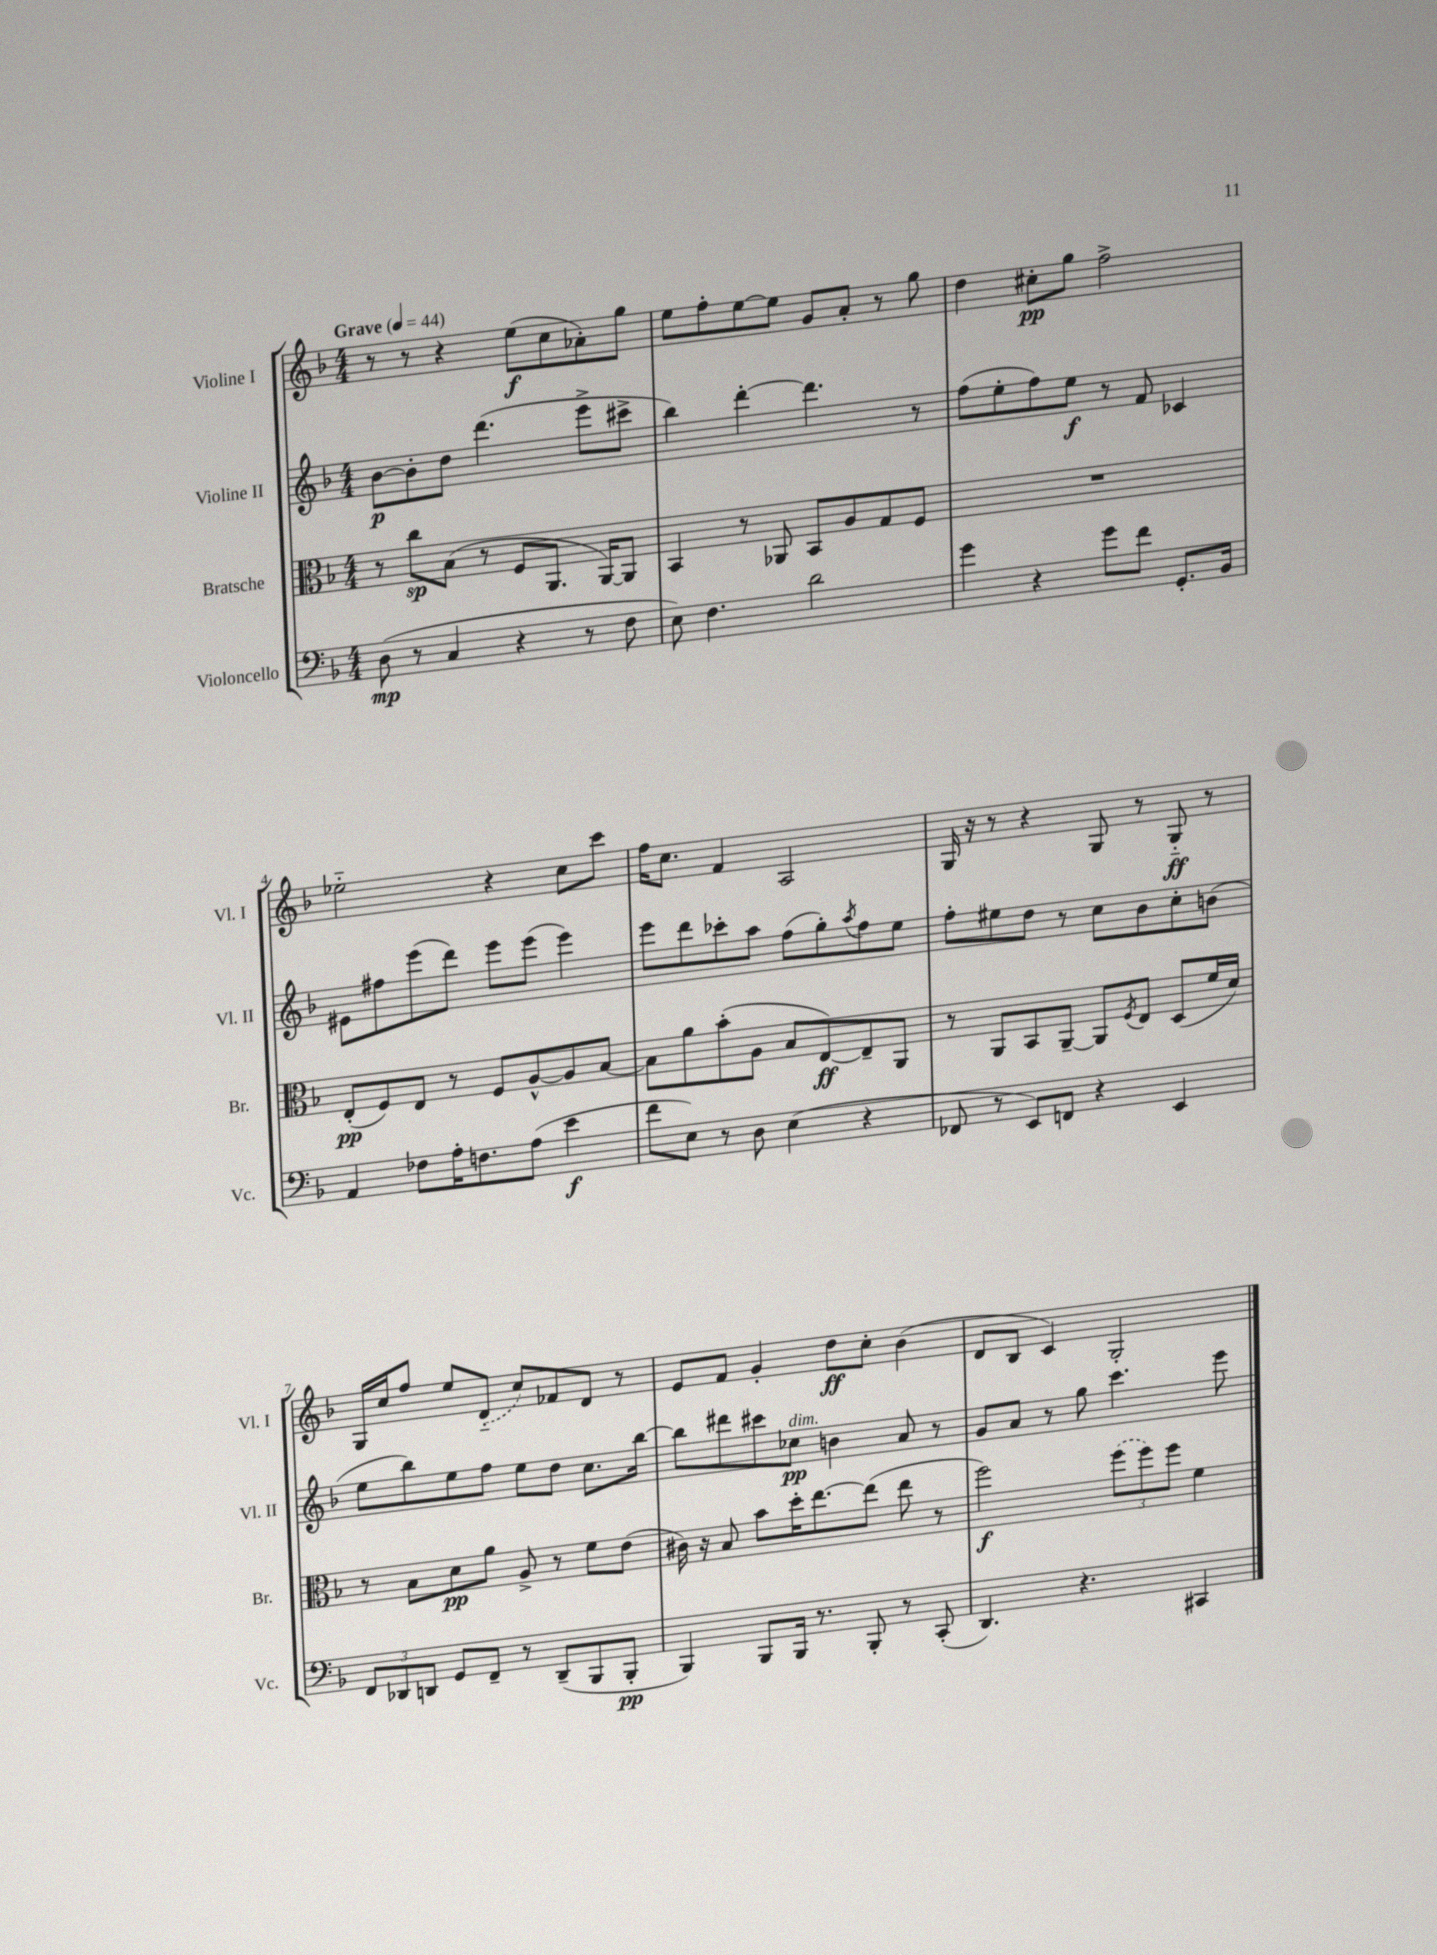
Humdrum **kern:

**kern	**dynam	**kern	**dynam	**kern	**dynam	**kern	**dynam
*part4	*part4	*part3	*part3	*part2	*part2	*part1	*part1
*staff4	*staff4	*staff3	*staff3	*staff2	*staff2	*staff1	*staff1
*I"Violoncello	*	*I"Bratsche	*	*I"Violine II	*	*I"Violine I	*
*I'Vc.	*	*I'Br.	*	*I'Vl. II	*	*I'Vl. I	*
*clefF4	*	*clefC3	*	*clefG2	*	*clefG2	*
*k[b-]	*	*k[b-]	*	*k[b-]	*	*k[b-]	*
*M4/4	*	*M4/4	*	*M4/4	*	*M4/4	*
*MM44	*	*MM44	*	*MM44	*	*MM44	*
=1	=1	=1	=1	=1	=1	=1	=1
!	!	!	!	!	!	!LO:TX:a:B:t=Grave	!
(8D\	mp	8r	.	[8b-\L	p	8r	.
8r	.	8cc\L	sp	8b-'\]	.	8r	.
4C/	.	(8B-\J	.	8dd\J	.	4r	.
.	.	8r	.	(4.ddd\	.	.	.
4r	.	8F/L	.	.	.	(8ee\L	f
.	.	8.AA/J	.	.	.	8cc\	.
8r	.	.	.	8eee^\L	.	8a-X'\)	.
.	.	[16AA/KL)	.	.	.	.	.
8F\	.	8AA/J]	.	8ccc#X^\J	.	8gg\J	.
=2	=2	=2	=2	=2	=2	=2	=2
8E\)	.	4BB-/	.	4bb-\)	.	8ee\L	.
4.F\	.	.	.	.	.	8ff'\	.
.	.	8r	.	[4ddd'\	.	[8ee\	.
.	.	8AA-X/	.	.	.	8ee\J]	.
2d\	.	8BB-/L	.	4.ddd\]	.	8g/L	.
.	.	8A/	.	.	.	8a'/J	.
.	.	8G/	.	.	.	8r	.
.	.	8F/J	.	8r	.	8gg\	.
=3	=3	=3	=3	=3	=3	=3	=3
4g\	.	1r	.	(8ff\L	.	4dd\	.
.	.	.	.	8ee'\	.	.	.
4r	.	.	.	8ff\)	.	8cc#X'\L	pp
.	.	.	.	8ee\J	f	8gg\J	.
8g\L	.	.	.	8r	.	2ff^\	.
8f\J	.	.	.	8f/	.	.	.
8.GG'/L	.	.	.	4c-X/	.	.	.
16BB-/Jk	.	.	.	.	.	.	.
!!LO:LB:g=z
=4	=4	=4	=4	=4	=4	=4	=4
4AA/	.	(8E'/L	pp	8e#X\L	.	2ee-X\	.
.	.	8F/)	.	8ff#X\	.	.	.
8F-X\L	.	8E/J	.	(8eee\	.	.	.
16A'\K	.	8r	.	8ddd\J)	.	.	.
8.Fn\	.	.	.	.	.	.	.
.	.	8F/L	.	8eee\L	.	4r	.
(8A\J	.	[8A^^/	.	(8eee\J	.	.	.
4e\	f	8A/]	.	4eee\)	.	8cc\L	.
.	.	[8B-/J	.	.	.	8ccc\J	.
=5	=5	=5	=5	=5	=5	=5	=5
8f\L	.	8B-\L]	.	8eee\L	.	16ff\KL	.
.	.	.	.	.	.	8.cc\J	.
8E\J)	.	8a\	.	8ddd\	.	.	.
8r	.	(8b-'\	.	8ccc-X'\	.	4f/	.
8D\	.	8A\J	.	8aa\J	.	.	.
(4E\	.	8B-/L	.	(8ff\L	.	2A/	.
.	.	[8E/)	ff	8gg'\)	.	.	.
.	.	.	.	8qaa/	.	.	.
4r	.	8E~/]	.	8ff\	.	.	.
.	.	8AA/J	.	8ee\J	.	.	.
=6	=6	=6	=6	=6	=6	=6	=6
8FF-X/	.	8r	.	8ff'\L	.	16G/	.
.	.	.	.	.	.	16r	.
8r	.	8AA/L	.	8ee#X\	.	8r	.
8EE/L)	.	8BB-/	.	8dd\J	.	4r	.
8FFn/J	.	[8AA~/J	.	8r	.	.	.
4r	.	8AA/L]	.	8cc\L	.	8G/	.
.	.	8qF/	.	.	.	.	.
.	.	8E/J	.	8b-\	.	8r	.
4EE/	.	(8D/L	.	8cc'\	.	8G/	ff
.	.	16f/L	.	(8bn\J	.	8r	.
.	.	16d/JJ)	.	.	.	.	.
!!LO:LB:g=z
=7	=7	=7	=7	=7	=7	=7	=7
12FF/L	.	8r	.	8ee\L	.	16G/LL	.
.	.	.	.	.	.	16cc/J	.
12DD-X/	.	.	.	.	.	.	.
.	.	8B-\L	.	8bb-\)	.	8ff/J	.
12DDn/J	.	.	.	.	.	.	.
8GG/L	.	8d\	pp	8ee\	.	8ee/L	.
8FF~/J	.	8a\J	.	8ff\J	.	(8d/J	.
8r	.	8A^/	.	8ee\L	.	8cc/L)	.
(8DD~/L	.	8r	.	8dd\J	.	8f-X/	.
8BBB-/	.	8f\L	.	8.cc\L	.	8d/J	.
8BBB-'/J	pp	(8e\J	.	.	.	8r	.
.	.	.	.	[16bb-\Jk	.	.	.
=8	=8	=8	=8	=8	=8	=8	=8
4BBB-/)	.	16c#X\)	.	8bb-\L]	.	8e/L	.
.	.	16r	.	.	.	.	.
.	.	8B-/	.	8ddd#X\	.	8f/J	.
8BBB-/L	.	8b-\L	.	8ccc#X\	.	4g'/	.
!	!	!	!	!LO:TX:a:i:t=dim.	!	!	!
16BBB-/Jk	.	16dd'\K	.	8cc-X\J	pp	.	.
8.r	.	[8.ee\	.	.	.	.	.
.	.	.	.	4bn\	.	8dd\L	ff
8BBB-'/	.	(8ee\J]	.	.	.	8cc'\J	.
8r	.	8ee\	.	8a/	.	(4b-\	.
(8CC'/	.	8r	.	8r	.	.	.
=9	=9	=9	=9	=9	=9	=9	=9
4.DD/)	.	2ff\)	f	8g/L	.	8d/L	.
.	.	.	.	8a/J	.	8B-/J	.
.	.	.	.	8r	.	4c/)	.
4.r	.	.	.	8gg\	.	.	.
.	.	(12ff\L	.	4.ccc\	.	2G'/	.
.	.	12ff\)	.	.	.	.	.
.	.	12ff\J	.	.	.	.	.
4CC#X/	.	4f\	.	.	.	.	.
.	.	.	.	8eee\	.	.	.
==	==	==	==	==	==	==	==
*-	*-	*-	*-	*-	*-	*-	*-
